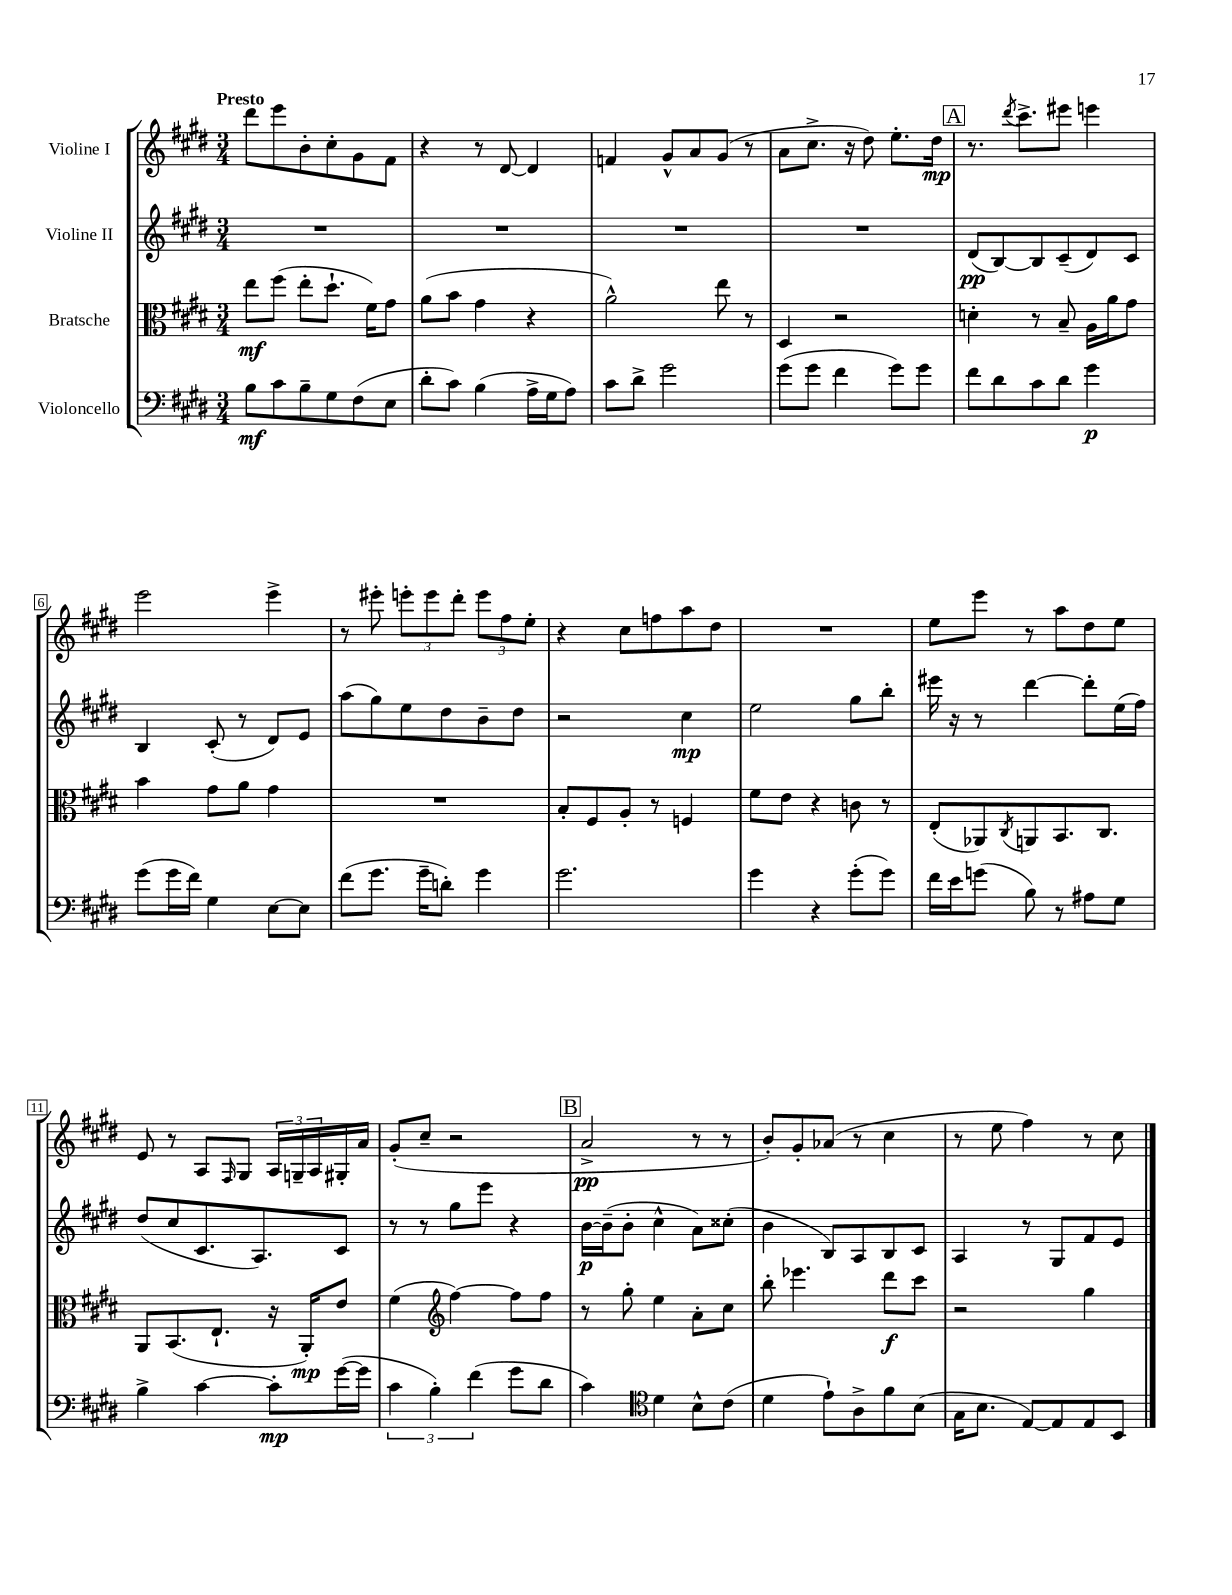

**kern	**kern	**kern	**kern
*staff4	*staff3	*staff2	*staff1
*clefF4	*clefC3	*clefG2	*clefG2
*k[f#c#g#d#]	*k[f#c#g#d#]	*k[f#c#g#d#]	*k[f#c#g#d#]
*M3/4	*M3/4	*M3/4	*M3/4
8B	8ee	2.r	8ddd#
8c#	(8ff#	.	8eee
8B~	8ee'	.	8b'
8G#	8.dd#`	.	8cc#'
(8F#	.	.	8g#
.	16f#)	.	.
8E	8g#	.	8f#
=	=	=	=
8d#'	(8a	2.r	4r
8c#)	8b	.	.
(4B	4g#	.	8r
.	.	.	[8d#
16A^	4r	.	4d#]
16G#	.	.	.
8A)	.	.	.
=	=	=	=
8c#	2a^^)	2.r	4f
8d#^	.	.	.
2g#	.	.	8g#^^
.	.	.	8a
.	8ee	.	(8g#
.	8r	.	8r
=	=	=	=
(8g#	4D#	2.r	8a
8g#	.	.	8.cc#^
4f#	2r	.	.
.	.	.	16r
.	.	.	8dd#)
8g#)	.	.	8.ee'
8g#	.	.	.
.	.	.	16dd#
=	=	=	=
8f#	4d'	(8d#	8.r
8d#	.	[8B)	.
.	.	.	8qddd#
.	.	.	8.ccc#^
8c#	8r	8B]	.
8d#	8B~	(8c#~	8eee#
4g#	16A	8d#)	4eee
.	16a	.	.
.	8g#	8c#	.
=	=	=	=
(8g#	4b	4B	2eee
16g#	.	.	.
16f#)	.	.	.
4G#	8g#	(8c#'	.
.	8a	8r	.
[8E	4g#	8d#)	4eee^
8E]	.	8e	.
=	=	=	=
(8f#	2.r	(8aa	8r
8.g#	.	8gg#)	8eee#'
.	.	8ee	12eee'
16g#~	.	.	.
.	.	.	12eee
8d')	.	8dd#	.
.	.	.	12ddd#'
4g#	.	8b~	12eee
.	.	.	12ff#
.	.	8dd#	.
.	.	.	12ee'
=	=	=	=
2.g#	8B'	2r	4r
.	8F#	.	.
.	8A'	.	8cc#
.	8r	.	8ff
.	4F	4cc#	8aa
.	.	.	8dd#
=	=	=	=
4g#	8f#	2ee	2.r
.	8e	.	.
4r	4r	.	.
(8g#'	8c	8gg#	.
8g#)	8r	8bb'	.
=	=	=	=
16f#	(8E'	16eee#	8ee
16e	.	16r	.
(8g	8AA-)	8r	8eee
.	8qC#	.	.
8B)	8AA	[4ddd#	8r
8r	8.BB	.	8aa
8A#	.	8ddd#']	8dd#
.	8.C#	.	.
8G#	.	(16ee	8ee
.	.	16ff#)	.
=	=	=	=
4B^	8AA	(8dd#	8e
.	(8.BB	8cc#	8r
[4c#	.	8.c#	8A
.	8.E`	.	.
.	.	.	16qqF#
.	.	.	8G#
.	.	8.A)	.
8c#']	16r	.	24A
.	.	.	24G~
.	16AA')	.	.
.	.	.	24A
([16g#	8e	8c#	16G#'
16g#]	.	.	16a
=	=	=	=
6c#	(4f#	8r	(8g#'
.	.	8r	8cc#~
6B')	.	.	.
*	*clefG2	*	*
.	[4ff#)	8gg#	2r
(6f#	.	.	.
.	.	8eee	.
8g#	8ff#]	4r	.
8d#	8ff#	.	.
=	=	=	=
4c#)	8r	[16b	2a^
.	.	(16b~]	.
.	8gg#'	8b'	.
*clefC4	*	*	*
4d#	4ee	4cc#^^	.
8B^^	8a'	8a)	8r
(8c#	8cc#	(8cc##'	8r
=	=	=	=
4d#	8bb'	4b	8b')
.	4.eee-	.	8g#'
8e`)	.	8B)	(8a-
8A^	.	8A	8r
8f#	8ddd#	8B	4cc#
(8B	8ccc#	8c#	.
=	=	=	=
16G#	2r	4A	8r
8.B	.	.	.
.	.	.	8ee
[8E)	.	8r	4ff#)
8E]	.	8G#	.
8E	4gg#	8f#	8r
8BB	.	8e	8cc#
==	==	==	==
*-	*-	*-	*-
